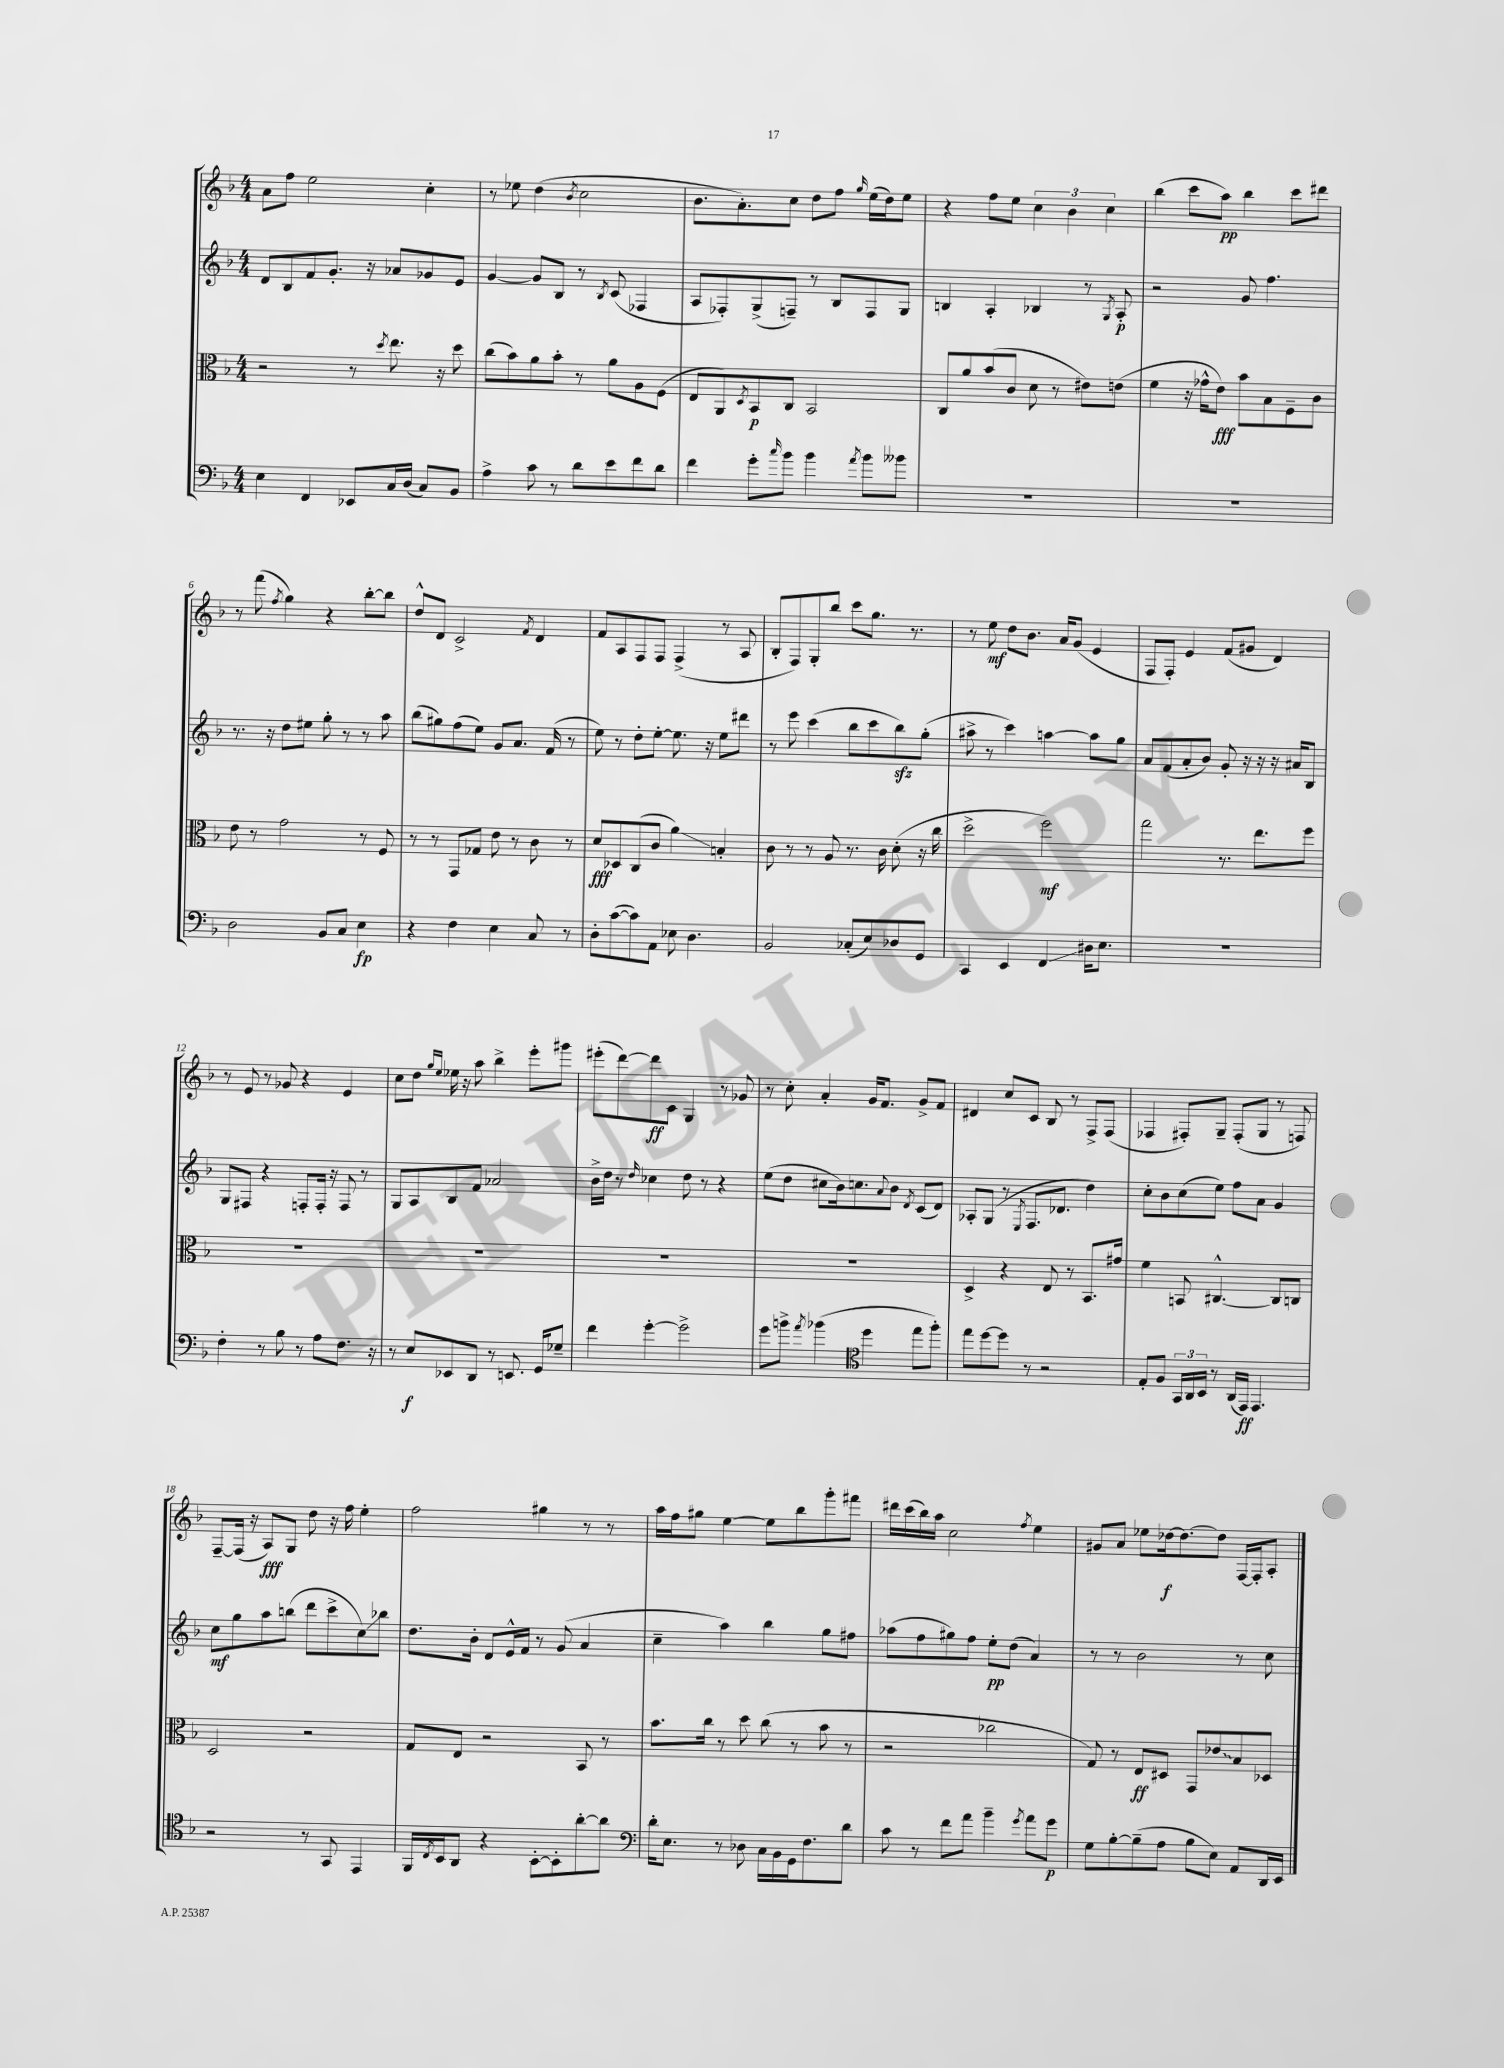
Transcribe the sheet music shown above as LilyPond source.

<<
\new StaffGroup <<
\new Staff = "s0" {
    \clef treble \key f \major \numericTimeSignature \time 4/4
    a'8 f''8 e''2 c''4-. |
    r8 ees''8 d''4( \acciaccatura { bes'8 } c''2 |
    bes'8. a'8.-.) c''8 d''8 f''8 \grace { g''16 } e''16( d''16) e''8 |
    r4 f''8 e''8 \tuplet 3/2 { c''4 bes'4 c''4 } |
    bes''4( c'''8 a''8\pp) bes''4 c'''8 dis'''8 |
    r8 f'''8( \acciaccatura { f''8 } g''4) r4 bes''8~-. bes''8 |
    d''8-^ d'8 c'2-> \acciaccatura { f'8 } d'4 |
    f'8 a8 f8 f8 f4->( r8 a8 |
    bes8-. f8) g8-. bes''8 c'''8 g''8. r8. |
    r8 e''8\mf d''8 bes'8. a'16 g'8( e'4 |
    f8 f8-.) e'4 f'8( gis'8 d'4) |
    r8 e'8 r8 ges'8 r4 e'4 |
    c''8 d''8 \grace { g''16 e''16 } ees''16 r16 a''8 bes''4-> e'''8-. gis'''8 |
    eis'''8-.( d'''8~) d'''8\ff c'8 g4 r8 ges'8 |
    r8 c''8-. a'4-. g'16 f'8. g'8-> f'8 |
    dis'4 c''8 c'8 bes8 r8 f8-> f8( |
    fes4 fis8-.) g8-- fis8-.( g8 r8 f8) |
    f8~-- f16( r16 a8\fff) g8 d''8 r16 f''16 e''4-. |
    f''2 gis''4 r8 r8 |
    a''16 f''16 gis''8 e''4~ e''8 bes''8 g'''8-. fis'''8 |
    dis'''16 c'''16( bes''16) a''16 c''2 \acciaccatura { f''8 } e''4 |
    gis'8 a'8 ees''8 des''16~\f des''8.~ des''8 f16~ f16-. a8-. \bar "|." |
}
\new Staff = "s1" {
    \clef treble \key f \major \numericTimeSignature \time 4/4
    d'8 bes8 f'8 g'8.-. r16 aes'8 ges'8 e'8 |
    g'4~ g'8 bes8 r8 \acciaccatura { bes8 } c'8( fes4 |
    a8 fes8-.) g8->( f8--) r8 bes8 f8 g8 |
    b4 a4-. bes4 r8 \acciaccatura { g8 } a8-.\p |
    r2 g'8 f''4. |
    r8. r16 d''8 eis''8 g''8-. r8 r8 a''8 |
    bes''8( gis''8) f''8( e''8) g'8 a'8. f'16( r8 |
    e''8) r8 d''8-. e''8~-. e''8. r16 e''8 dis'''8 |
    r8 e'''8 c'''4( bes''8 c'''8 bes''8\sfz) g''8-.( |
    ais''8-> r8 c'''4) a''4~ a''8 g''8 |
    a'8 f'8( a'8-. bes'8) g'8-. r16 r16 r16 ais'16 bes8 |
    g8 fis8 r4 f8-. f16-. r16 f8 r8 |
    g8 a8 bes8 f'8 aes'2 |
    bes'16-> d''16 r8 \grace { d''16 } ces''4 d''8 r8 r4 |
    e''8( d''8 cis''8 bes'16) c''8. \appoggiatura { a'8 } bes'8 \acciaccatura { d'8 } c'8( d'8) |
    aes8-. g8( r8 \acciaccatura { e8 } f8. des'8. d''4) |
    c''8-. bes'8 c''8( e''8) f''8 a'8 g'4 |
    c''8\mf g''8 a''8 b''8( d'''8 c'''8-> c''8\glissando) bes''8 |
    d''8. bes'16-. d'8 e'16-^ f'16 r8 g'8( a'4 |
    c''4-- a''4) bes''4 g''8 fis''8 |
    aes''8( f''8 gis''8) f''8 e''8-.\pp d''8( a'4) |
    r8 r8 bes'2 r8 c''8 \bar "|." |
}
\new Staff = "s2" {
    \clef alto \key f \major \numericTimeSignature \time 4/4
    r2 r8 \acciaccatura { d''8 } e''8. r16 d''8 |
    c''8( bes'8) a'8 bes'8-. r8 a'8 a8 f8( |
    e8 a,8) \acciaccatura { d8 } bes,8\p c8 bes,2 |
    c8 a'8 bes'8( c'8 d'8 r8 eis'8) e'8( |
    f'4 r16 ges'16-^ e'8\fff) bes'8 bes8 f8-- c'8 |
    e'8 r8 g'2 r8 f8 |
    r8 r8 g,8 ges8 e'8 r8 c'8 r8 |
    d'8\fff des8 c8( c'8 a'4\glissando) b4-. |
    c'8 r8 r8 a8 r8. c'16 d'8-.( r16 c''16 |
    d''2-> f''2\mf) |
    g''2 r8. e''8. f''8 |
    R1 |
    R1 |
    R1 |
    R1 |
    d4-> r4 e8 r8 bes,8. gis'16 |
    f'4 b,8 cis4.~-^ cis8 c8 |
    d2 r2 |
    g8 e8 r2 bes,8 r8 |
    bes'8. c''16 r8 d''8 c''8( r8 bes'8 r8 |
    r2 ces''2 |
    g8) r8 e8\ff dis8 g,8 \once \override Glissando.style = #'zigzag ees'8\glissando bes8 des8 \bar "|." |
}
\new Staff = "s3" {
    \clef bass \key f \major \numericTimeSignature \time 4/4
    e4 f,4 ees,8 c16 d16( c8) bes,8 |
    a4-> c'8 r8 d'8 e'8 f'8 d'8 |
    f'4 g'8-. \grace { c''16 } bes'8 bes'4 \acciaccatura { a'8 } bes'8 beses'8 |
    R1 |
    R1 |
    d2 bes,8 c8 e4\fp |
    r4 f4 e4 c8 r8 |
    d8-. c'8~( c'8) a,8 ees8 d4. |
    bes,2 ces8-.( e8) des8 g,8 |
    c,4 e,4 f,4\glissando dis16 e8. |
    R1 |
    f4-. r8 bes8 r8 a8 f8. r16 |
    r8 e8\f ees,8 d,8 r8 e,8. g,16 ges8-- |
    f'4 g'4~-. g'2-> |
    g'8 b'8-> \acciaccatura { a'8 } bes'4( \clef tenor d''4 e''8 f''8-.) |
    e''8 d''8~ d''8 r8 r2 |
    e8-. f8 \tuplet 3/2 { g,16 a,16 bes,16 } r8 a,16( e,16\ff) e,4. |
    r2 r8 g,8 e,4 |
    f,16 \acciaccatura { c8 } bes,16 a,8 r4 bes,8~-. bes,8-. a'8~-. a'8 |
    \clef bass d'16-. e8. r8 des8 c16 bes,16 g,16 f8. d'8 |
    c'8 r8 f'8 a'8 bes'4-- \acciaccatura { g'8 } a'8 g'8\p |
    g8 bes8~-. bes8--( a8 bes8 e8) a,8 d,16 e,16 \bar "|." |
}
>>
>>
